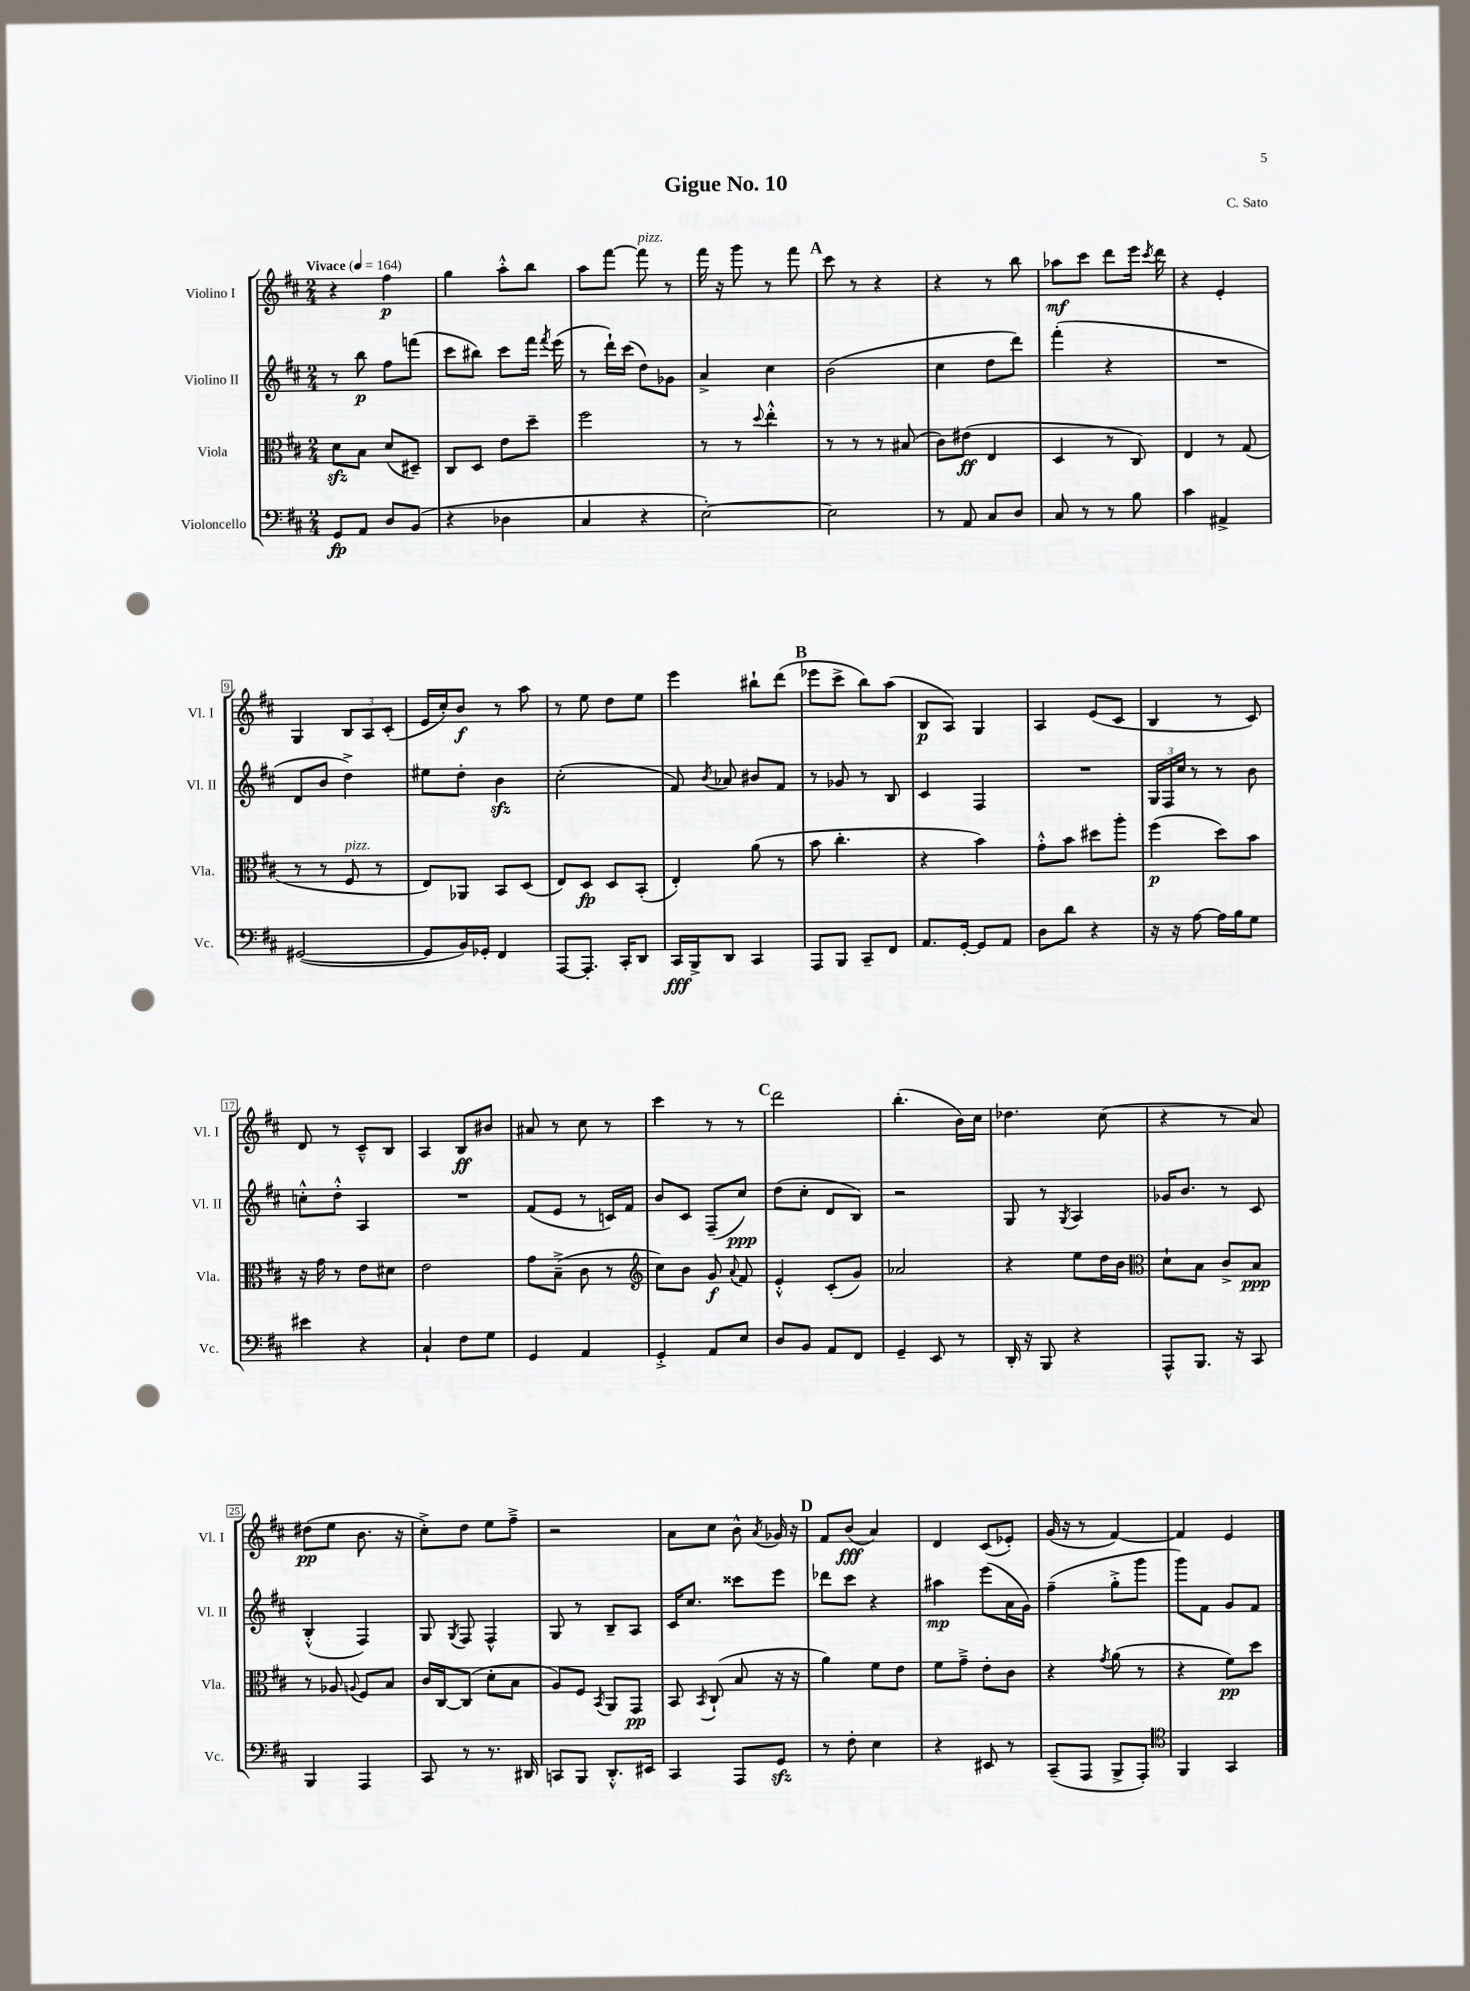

**kern	**kern	**kern	**kern
*staff4	*staff3	*staff2	*staff1
*clefF4	*clefC3	*clefG2	*clefG2
*k[f#c#]	*k[f#c#]	*k[f#c#]	*k[f#c#]
*M2/4	*M2/4	*M2/4	*M2/4
*MM164	*MM164	*MM164	*MM164
8GG	8d	8r	4r
8AA	8B	8bb	.
8D	(8d	8ff#	4ff#
(8BB	8D#~)	(8fff	.
=	=	=	=
4r	8C#	8ccc#	4gg
.	8D	8bb#)	.
4D-	8e	8ccc#	8aa'^^
.	8dd~	16fff#	8bb
.	.	8qfff#	.
.	.	(16eee	.
=	=	=	=
4C#	2ff#	8r	8aa
.	.	16ddd`)	[8fff#
.	.	(16ccc#	.
4r	.	8dd)	8fff#]
.	.	8g-	8r
=	=	=	=
[2E')	8r	4a^	16fff#
.	.	.	16r
.	8r	.	8ggg
.	8qqdd	.	.
.	4ee'^^	4cc#	8r
.	.	.	8fff#
=	=	=	=
2E]	8r	(2b	8ccc#
.	8r	.	8r
.	8r	.	4r
.	(8B#	.	.
=	=	=	=
8r	8c#)	4cc#	4r
8AA	(8e#	.	.
8C#	4E	8dd	8r
8D	.	8ddd)	8bb
=	=	=	=
8C#	4D	(4fff#'	8aa-
8r	.	.	8ccc#
8r	8r	4r	8ddd
8B	8C#)	.	16eee
.	.	.	8qccc#
.	.	.	16ddd
=	=	=	=
4c#	4E	2r	4r
4AA#^	8r	.	4e'
.	(8G	.	.
=	=	=	=
([2GG#	8r	8d	4G
.	8r	8b	.
.	8F#	4dd^)	12B
.	.	.	12A
.	8r	.	.
.	.	.	(12c#'
=	=	=	=
8GG#]	8E)	8ee#	16e
.	.	.	16cc#')
16BB)	8AA-	8dd'	8b
16GG-'	.	.	.
4FF#	8BB	4b	8r
.	(8D	.	8aa
=	=	=	=
[8AAA	8E)	(2cc#'	8r
8.AAA']	8D	.	8ee
.	8D	.	8dd
16CC#'	.	.	.
8DD	(8BB'	.	8ee
=	=	=	=
16CC#	4E')	8f#)	4eee
16BBB^	.	.	.
.	.	8qb	.
8DD	.	8a-	.
4CC#	(8a	8b#	8bb#`
.	8r	8f#	(8ddd
=	=	=	=
8AAA	8b	8r	8eee-
8BBB	4.cc#'	8g-	8ccc#^
8CC#~	.	8r	8bb)
8FF#	.	8B	(8aa
=	=	=	=
8.AA	4r	4c#	8B
.	.	.	8A)
[16GG'	.	.	.
8GG]	4b)	4F#	4G
8AA	.	.	.
=	=	=	=
8D	8g'^^	2r	4A
8d	8b	.	.
4r	8dd#	.	(8e
.	8aa'	.	8c#
=	=	=	=
16r	(4ff#	24G	4B
.	.	24F#	.
16r	.	.	.
.	.	24cc#	.
[8A	.	8r	.
16A]	8dd)	8r	8r
16B	.	.	.
8G	8b	8b	8c#)
=	=	=	=
4e#	16r	8cc'^^	8d
.	16g	.	.
.	8r	8dd'^^	8r
4r	8e	4A	8c#~^^
.	8d#	.	8B
=	=	=	=
4C#`	2e	2r	4A
8F#	.	.	8B
8G	.	.	8b#
=	=	=	=
4GG	8g	(8f#	8a#
.	(8B~^	8e	8r
4AA	8c#	8r	8cc#
.	8r	16c)	8r
.	.	16f#	.
=	=	=	=
*	*clefG2	*	*
4GG'^	8cc#)	8b	4ccc#
.	8b	8c#	.
8AA	8g	(8F#~	8r
.	8qqa	.	.
8E	8f#	8cc#)	8r
=	=	=	=
8D	4e'^^	(8dd	2ddd
8BB	.	8cc#'	.
8AA	(8c#'	8d	.
8FF#	8g)	8B)	.
=	=	=	=
4GG~	2a-	2r	(4.bb'
8EE	.	.	.
8r	.	.	16b)
.	.	.	16cc#
=	=	=	=
16DD'	4r	8G	4.dd-
16r	.	.	.
8BBB	.	8r	.
.	.	8qG	.
4r	8ee	4A	.
.	16dd	.	(8cc#
.	16b	.	.
=	=	=	=
*	*clefC3	*	*
8AAA^^	8d`	16g-	4r
.	.	8.b	.
8.BBB	8B	.	.
.	8c#^	8r	8r
16r	.	.	.
8CC#	8B	8c#	8a)
=	=	=	=
4BBB	8r	(4B'^^	(8dd#
.	8A-	.	8ee
.	8qqA	.	.
4AAA	8F#	4F#)	8.b
.	8B	.	.
.	.	.	16r
=	=	=	=
8CC#	16c#	8G	8cc#'^)
.	[16C#	.	.
.	.	8qG	.
8r	(8C#]	8F#	8dd
8.r	8d'	4F#^^	8ee
.	8B	.	8ff#~^
16DD#	.	.	.
=	=	=	=
8CC	8A)	8G	2r
8BBB	8F#	8r	.
.	8qBB	.	.
8.DD'^^	8AA	8B~	.
.	8GG	8A	.
16EE#	.	.	.
=	=	=	=
4CC#	8BB	16c#	8a
.	.	8.cc#	.
.	8qBB	.	.
.	(8C#`	.	8cc#
8AAA	8B	8ccc##	8b^^
.	.	.	8qa
8GG	16r	8eee	16g-
.	16r	.	16r
=	=	=	=
8r	4a)	8ddd-	8f#
8F#'	.	8ccc#	(8b
4E	8f#	4r	4a)
.	8e	.	.
=	=	=	=
4r	8f#	4aa#	4d
.	8g~^	.	.
8EE#	8e'	(8eee	(8c#
8r	8c#	16a	8e-')
.	.	16g)	.
=	=	=	=
(8CC#~	4r	(4ff#~	(16g
.	.	.	16r
8AAA	.	.	8r
.	8qg	.	.
8BBB^	(8a	8gg'^	[4f#)
8AAA')	8r	8ggg	.
=	=	=	=
*clefC4	*	*	*
4FF#	4r	8ggg)	4f#]
.	.	8f#	.
4GG	8f#)	8g	4e
.	8dd	8f#	.
==	==	==	==
*-	*-	*-	*-
